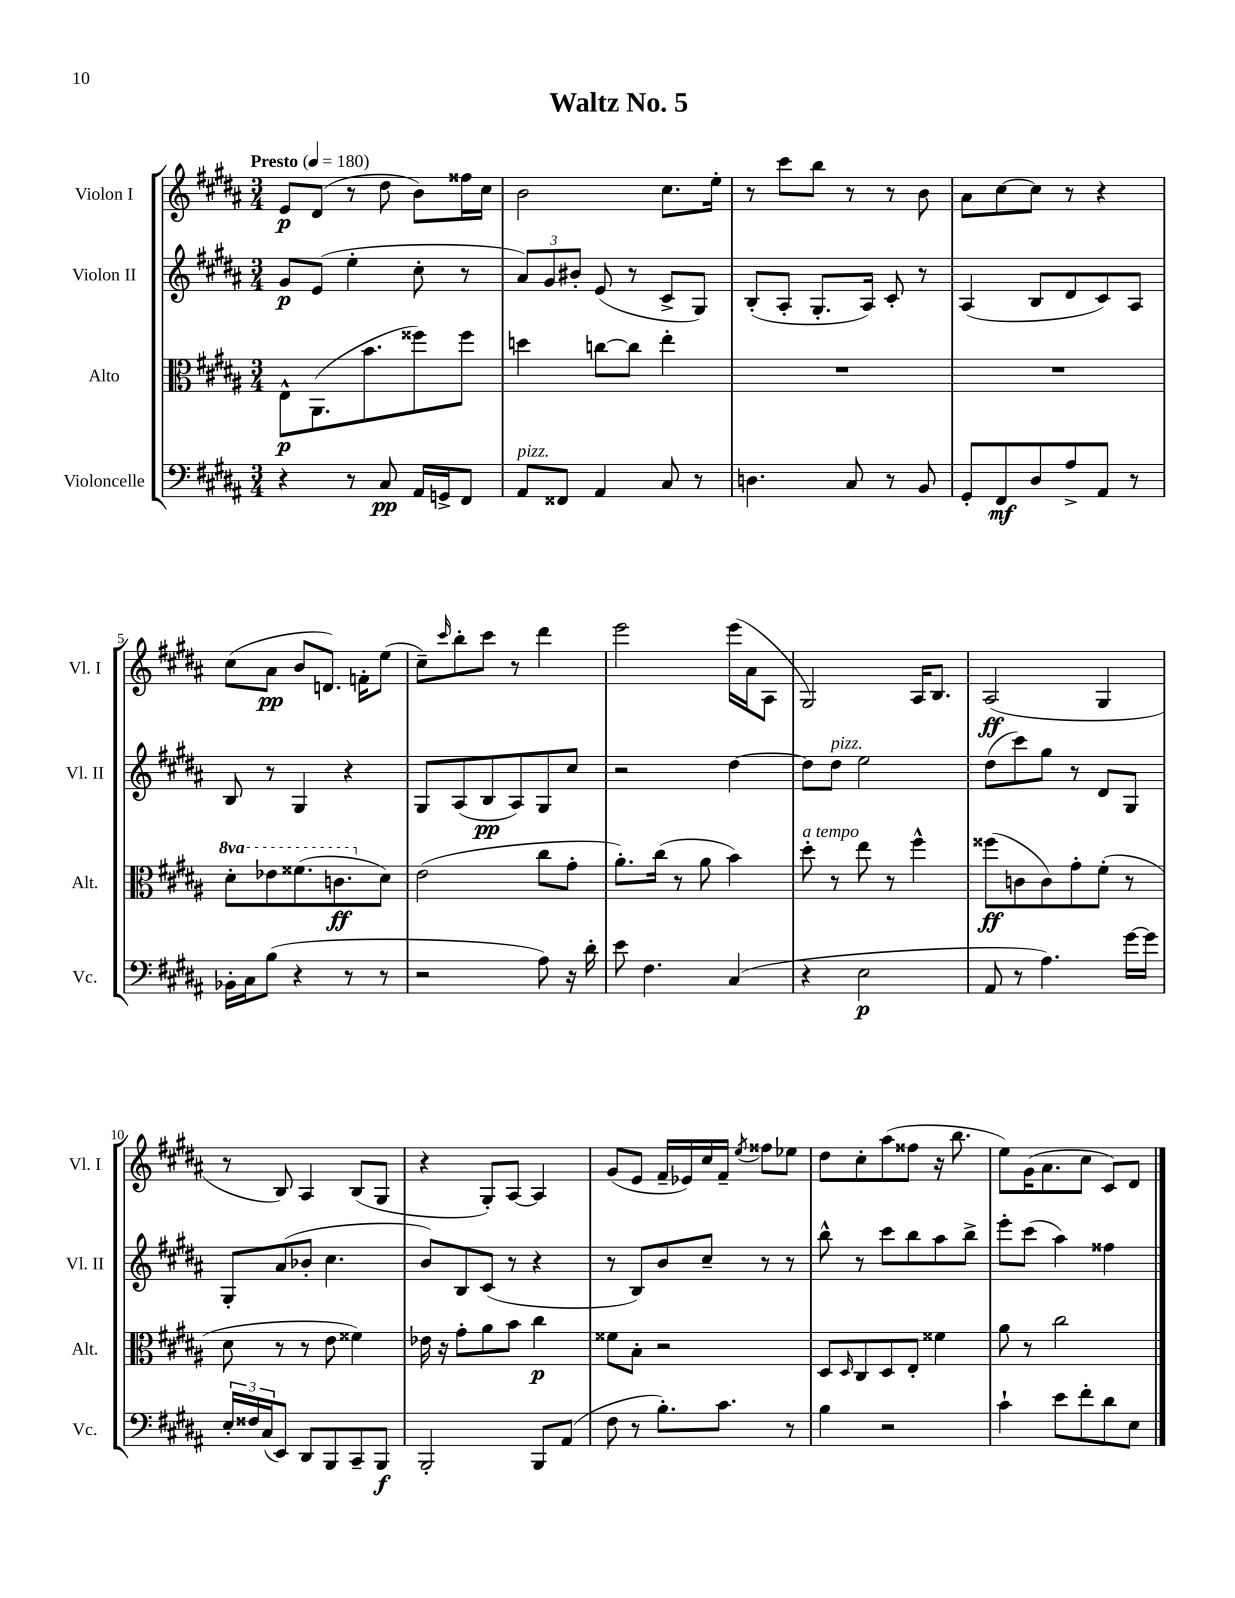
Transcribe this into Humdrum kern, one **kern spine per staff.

**kern	**dynam	**kern	**dynam	**kern	**dynam	**kern	**dynam
*part4	*part4	*part3	*part3	*part2	*part2	*part1	*part1
*staff4	*staff4	*staff3	*staff3	*staff2	*staff2	*staff1	*staff1
*I"Violoncelle	*	*I"Alto	*	*I"Violon II	*	*I"Violon I	*
*I'Vc.	*	*I'Alt.	*	*I'Vl. II	*	*I'Vl. I	*
*clefF4	*	*clefC3	*	*clefG2	*	*clefG2	*
*k[f#c#g#d#a#]	*	*k[f#c#g#d#a#]	*	*k[f#c#g#d#a#]	*	*k[f#c#g#d#a#]	*
*M3/4	*	*M3/4	*	*M3/4	*	*M3/4	*
*MM180	*	*MM180	*	*MM180	*	*MM180	*
=1	=1	=1	=1	=1	=1	=1	=1
!	!	!	!	!	!	!LO:TX:a:B:t=Presto	!
4r	.	8E^^\L	p	8g#/L	p	8e/L	p
.	.	(8.AA#\	.	(8e/J	.	(8d#/J	.
8r	.	.	.	4ee'\	.	8r	.
.	.	8.b\	.	.	.	.	.
8C#/	pp	.	.	.	.	8dd#\	.
16AA#/LL	.	8ff##X\)	.	8cc#'\	.	8b\L)	.
16GGn^/J	.	.	.	.	.	.	.
8FF#/J	.	8ff##\J	.	8r	.	16ff##X\L	.
.	.	.	.	.	.	16cc#\JJ	.
=2	=2	=2	=2	=2	=2	=2	=2
!LO:TX:a:i:t=pizz.	!	!	!	!	!	!	!
8AA#/L	.	4ddn\	.	12a#/L)	.	2b\	.
.	.	.	.	12g#/	.	.	.
8FF##X/J	.	.	.	.	.	.	.
.	.	.	.	12b#X'/J	.	.	.
4AA#/	.	[8ccn\L	.	(8e/	.	.	.
.	.	8cc\J]	.	8r	.	.	.
8C#/	.	4ee'\	.	8c#^/L	.	8.cc#\L	.
8r	.	.	.	8G#/J)	.	.	.
.	.	.	.	.	.	16ee'\Jk	.
=3	=3	=3	=3	=3	=3	=3	=3
4.Dn\	.	2.r	.	(8B'/L	.	8r	.
.	.	.	.	8A#'/J	.	8ccc#\L	.
.	.	.	.	8.G#'/L	.	8bb\J	.
8C#/	.	.	.	.	.	8r	.
.	.	.	.	16A#/Jk)	.	.	.
8r	.	.	.	8c#'/	.	8r	.
8BB/	.	.	.	8r	.	8b\	.
=4	=4	=4	=4	=4	=4	=4	=4
8GG#'/L	.	2.r	.	(4A#/	.	8a#\L	.
8FF#/	mf	.	.	.	.	[8cc#\	.
8D#/	.	.	.	8B/L	.	8cc#\J]	.
8A#^/	.	.	.	8d#/	.	8r	.
8AA#/J	.	.	.	8c#/)	.	4r	.
8r	.	.	.	8A#/J	.	.	.
!!LO:LB:g=z
=5	=5	=5	=5	=5	=5	=5	=5
*	*	*8va	*	*	*	*	*
16BB-X'\LL	.	8dd#'\L	.	8B/	.	(8cc#\L	.
16C#\J	.	.	.	.	.	.	.
(8B\J	.	8ee-X\	.	8r	.	8a#\J	pp
4r	.	(8.ff##X\	.	4G#/	.	8b/L	.
.	.	.	.	.	.	8.dn/J)	.
.	.	8.ccn\	ff	.	.	.	.
8r	.	.	.	4r	.	.	.
.	.	.	.	.	.	16fn'\KL	.
*	*	*X8va	*	*	*	*	*
8r	.	8d#\J)	.	.	.	(8ee\J	.
=6	=6	=6	=6	=6	=6	=6	=6
2r	.	(2e\	.	8G#/L	.	8cc#~\L)	.
.	.	.	.	.	.	16qqccc#/	.
.	.	.	.	(8A#/	.	8bb'\	.
.	.	.	.	8B/	pp	8ccc#\J	.
.	.	.	.	8A#/)	.	8r	.
8A#\)	.	8cc#\L	.	8G#/	.	4ddd#\	.
16r	.	8g#'\J	.	8cc#/J	.	.	.
16d#'\	.	.	.	.	.	.	.
=7	=7	=7	=7	=7	=7	=7	=7
8e\	.	8.a#'\L)	.	2r	.	2eee\	.
4.F#\	.	.	.	.	.	.	.
.	.	(16cc#\Jk	.	.	.	.	.
.	.	8r	.	.	.	.	.
.	.	8a#\	.	.	.	.	.
(4C#/	.	4b\)	.	[4dd#\	.	(16eee\LL	.
.	.	.	.	.	.	16a#\J	.
.	.	.	.	.	.	8A#\J	.
=8	=8	=8	=8	=8	=8	=8	=8
!	!	!LO:TX:a:i:t=a tempo	!	!	!	!	!
4r	.	8dd#'\	.	8dd#\L]	.	2G#/)	.
!	!	!	!	!LO:TX:a:i:t=pizz.	!	!	!
.	.	8r	.	8dd#\J	.	.	.
2E\	p	8ee\	.	2ee\	.	.	.
.	.	8r	.	.	.	.	.
.	.	4ff#^^\	.	.	.	16A#/KL	.
.	.	.	.	.	.	8.B/J	.
=9	=9	=9	=9	=9	=9	=9	=9
8AA#/	.	(8ff##X\L	ff	(8dd#\L	.	(2A#/	ff
8r	.	8cn\	.	8ccc#\)	.	.	.
4.A#\)	.	8c\)	.	8gg#\J	.	.	.
.	.	8g#'\	.	8r	.	.	.
.	.	(8f#'\J	.	8d#/L	.	4G#/	.
[16g#\LL	.	8r	.	8G#/J	.	.	.
16g#\JJ]	.	.	.	.	.	.	.
!!LO:LB:g=z
=10	=10	=10	=10	=10	=10	=10	=10
24E'/LL	.	8d#\	.	8G#'/L	.	8r	.
24F##X/	.	.	.	.	.	.	.
(24C#/J	.	.	.	.	.	.	.
8EE/J)	.	8r	.	(8a#/	.	8B/)	.
8DD#/L	.	8r	.	8b-X'/J	.	4A#/	.
8BBB/	.	8e\	.	4.cc#\	.	.	.
8CC#~/	.	4f##X\)	.	.	.	(8B/L	.
8BBB/J	f	.	.	.	.	8G#/J	.
=11	=11	=11	=11	=11	=11	=11	=11
2BBB'/	.	16e-X\	.	8b/L)	.	4r	.
.	.	16r	.	.	.	.	.
.	.	8g#'\L	.	8B/	.	.	.
.	.	8a#\	.	(8c#/J	.	8G#'/L)	.
.	.	8b\J	.	8r	.	[8A#/J	.
8BBB/L	.	4cc#\	p	4r	.	4A#/]	.
(8AA#/J	.	.	.	.	.	.	.
=12	=12	=12	=12	=12	=12	=12	=12
8F#\	.	8f##X\L	.	8r	.	(8g#/L	.
8r	.	8B'\J	.	8B/L)	.	8e/J	.
8.B'\L)	.	2r	.	8b/	.	16f#~/LL	.
.	.	.	.	.	.	16e-X/)	.
.	.	.	.	8cc#~/J	.	16cc#/	.
8.c#\J	.	.	.	.	.	16f#~/JJ	.
.	.	.	.	.	.	8qee/	.
.	.	.	.	8r	.	8ff##X\L	.
8r	.	.	.	8r	.	8ee-X\J	.
=13	=13	=13	=13	=13	=13	=13	=13
4B\	.	8D#/L	.	8bb^^\	.	8dd#\L	.
.	.	16qqD#/	.	.	.	.	.
.	.	8C#/	.	8r	.	8cc#'\	.
2r	.	8D#/	.	8ccc#\L	.	(8aa#\	.
.	.	8E'/J	.	8bb\	.	8ff##X\J	.
.	.	4f##X\	.	8aa#\	.	16r	.
.	.	.	.	.	.	8.bb\	.
.	.	.	.	8bb^\J	.	.	.
=14	=14	=14	=14	=14	=14	=14	=14
4c#`\	.	8a#\	.	8eee'\L	.	8ee\L)	.
.	.	8r	.	(8ccc#\J	.	(16g#\K	.
.	.	.	.	.	.	8.a#\	.
8e\L	.	2cc#\	.	4aa#\)	.	.	.
8f#'\	.	.	.	.	.	8cc#\J	.
8d#\	.	.	.	4ff##X\	.	8c#/L)	.
8E\J	.	.	.	.	.	8d#/J	.
==	==	==	==	==	==	==	==
*-	*-	*-	*-	*-	*-	*-	*-
